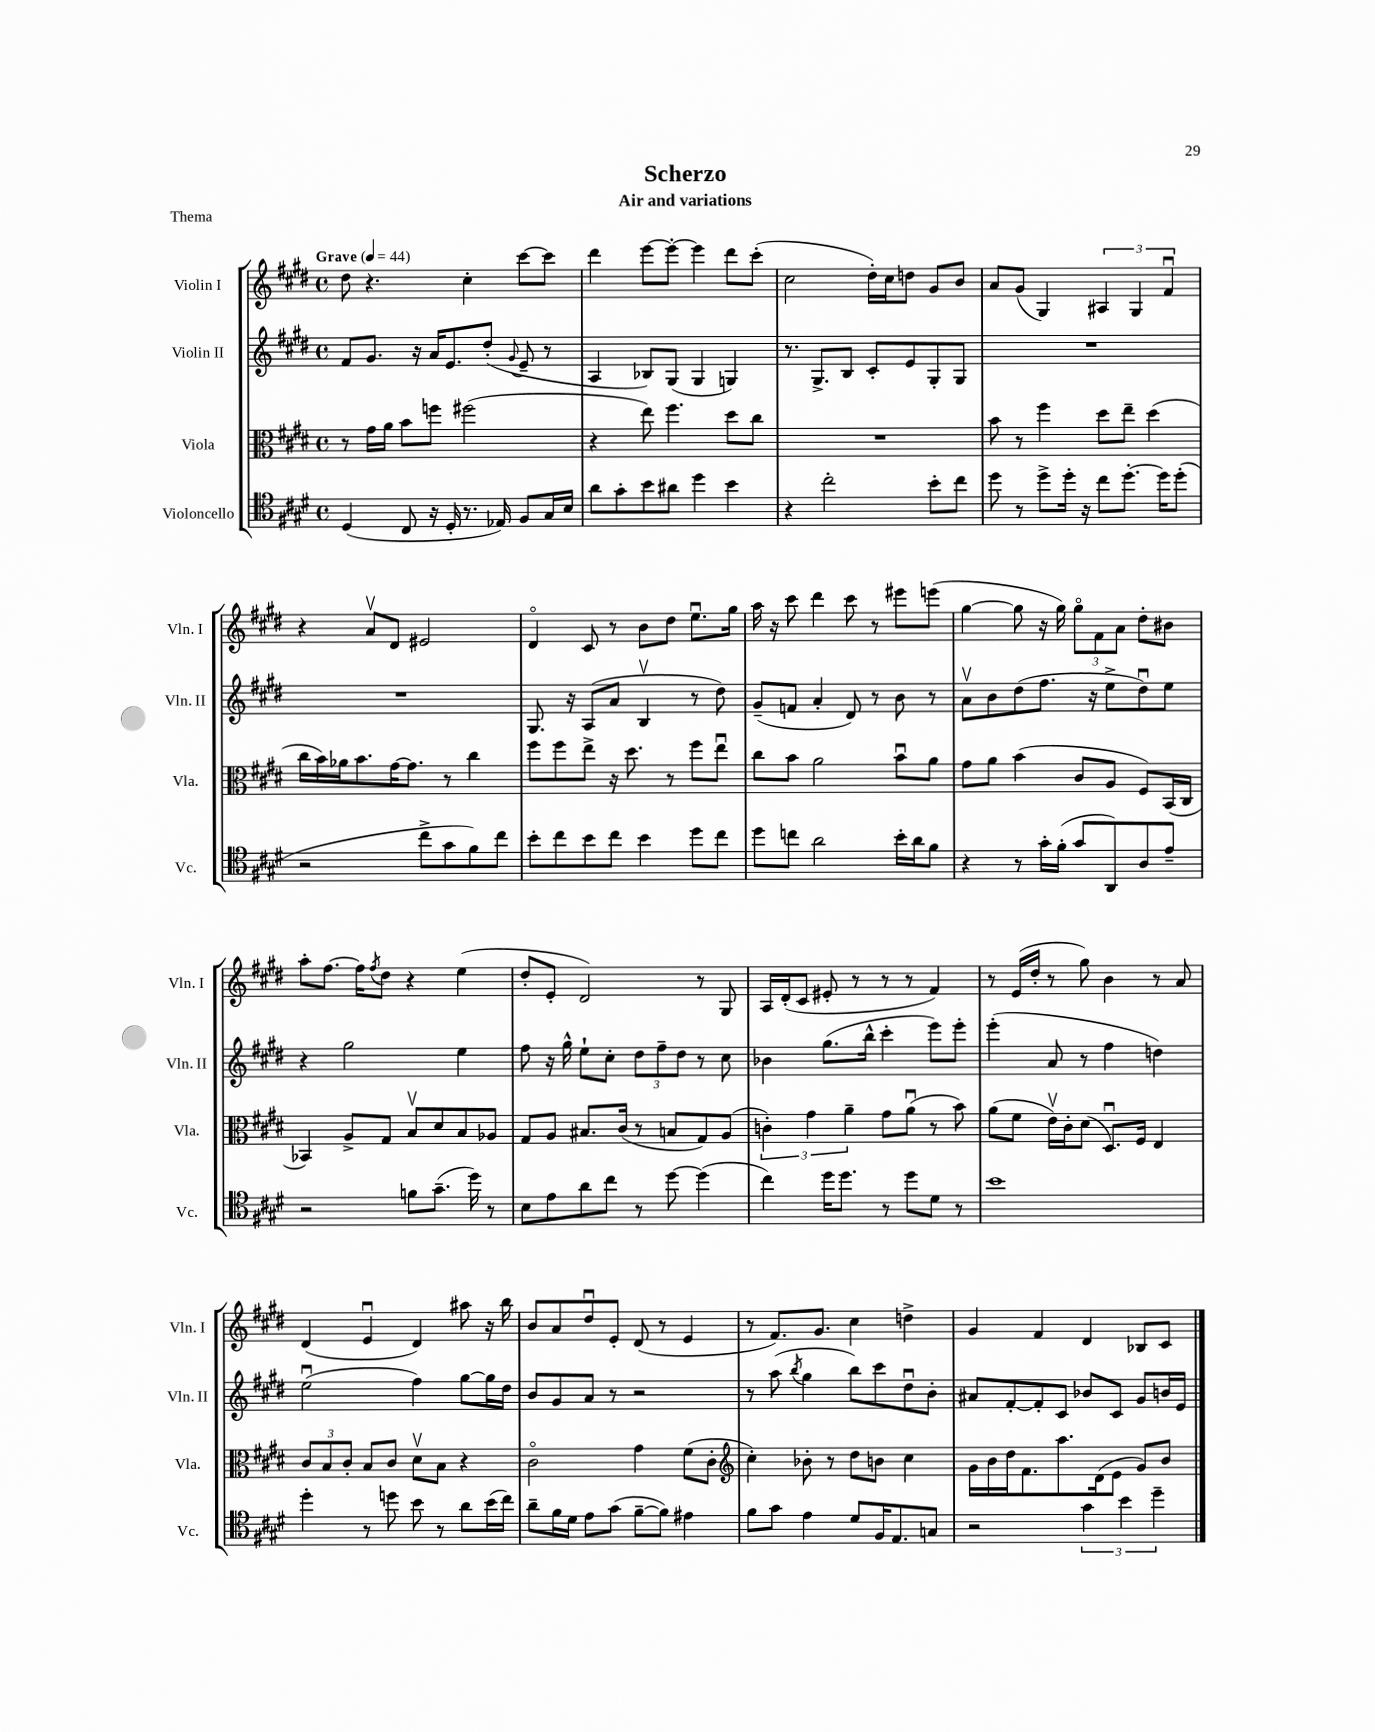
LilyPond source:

\header { title = "Scherzo" subtitle = "Air and variations" piece = "Thema" }
<<
\new StaffGroup <<
\new Staff = "s0" \with { instrumentName = "Violin I" shortInstrumentName = "Vln. I" } {
    \clef treble \key e \major \defaultTimeSignature \time 4/4 \tempo "Grave" 4 = 44
    dis''8 r4. cis''4-. cis'''8~ cis'''8 |
    dis'''4 e'''8~ e'''8~-. e'''4 dis'''8 cis'''8-.( |
    cis''2 dis''16-.) cis''16 d''8 gis'8 b'8 |
    a'8 gis'8( gis4) \tuplet 3/2 { ais4 gis4 fis'4\downbow } |
    r4 a'8\upbow dis'8 eis'2 |
    dis'4\flageolet cis'8 r8 b'8 dis''8 e''8.\downbow gis''16 |
    a''16 r16 cis'''8 dis'''4 cis'''8 r8 eis'''8 e'''8( |
    gis''4~ gis''8 r16 gis''16) \tuplet 3/2 { gis''8\flageolet fis'8 a'8 } dis''8-. bis'8 |
    a''8-. fis''8.~ fis''16 \acciaccatura { fis''8 } dis''8 r4 e''4( |
    dis''8-. e'8-. dis'2) r8 gis8 |
    a16 dis'16-.( cis'8 eis'8-. r8 r8 r8 fis'4) |
    r8 e'16( dis''16-. r8 gis''8) b'4 r8 a'8 |
    dis'4( e'4\downbow dis'4) ais''8 r16 b''16 |
    b'8 a'8 dis''8\downbow e'8-. dis'8( r8 e'4 |
    r8 fis'8.) gis'8. cis''4 d''4-> |
    gis'4 fis'4 dis'4 bes8 cis'8 \bar "|." |
}
\new Staff = "s1" \with { instrumentName = "Violin II" shortInstrumentName = "Vln. II" } {
    \clef treble \key e \major \defaultTimeSignature \time 4/4
    fis'8 gis'8. r16 a'16 e'8. dis''8-.( \appoggiatura { gis'8 } e'8-- r8 |
    a4 bes8) gis8( gis4 g4) |
    r8. gis8.-> b8 cis'8-. e'8 gis8-. gis8 |
    R1 |
    R1 |
    gis8. r16 a8( a'8 b4\upbow r8 dis''8) |
    gis'8--( f'8 a'4-. dis'8) r8 b'8 r8 |
    a'8\upbow b'8 dis''8( fis''8. r16 e''8-> dis''8\downbow) e''8 |
    r4 gis''2 e''4 |
    fis''8 r16 gis''16-^ e''8-! cis''8-. \tuplet 3/2 { dis''8 fis''8-- dis''8 } r8 cis''8 |
    bes'4 gis''8.( b''16-^ cis'''4-. e'''8) e'''8-. |
    e'''4-.( a'8 r8 fis''4 d''4) |
    e''2\downbow( fis''4) gis''8~ gis''16 dis''16 |
    b'8 gis'8 a'8 r8 r2 |
    r8 a''8( \acciaccatura { b''8 } gis''4 b''8) cis'''8 dis''8\downbow b'8-. |
    ais'8 fis'8~-. fis'8-. cis'8 bes'8 cis'8 gis'8 b'16 e'16 \bar "|." |
}
\new Staff = "s2" \with { instrumentName = "Viola" shortInstrumentName = "Vla." } {
    \clef alto \key e \major \defaultTimeSignature \time 4/4
    r8 gis'16 a'16 b'8 f''8 fis''2( |
    r4 e''8) fis''4. dis''8 cis''8 |
    R1 |
    b'8 r8 fis''4 dis''8 e''8-- dis''4( |
    cis''16 b'16) aes'16 b'8. gis'16~ gis'8. r8 cis''4 |
    fis''8 fis''8 e''8-> r16 dis''8. r8 fis''8 e''8\downbow |
    cis''8 b'8 a'2 b'8\downbow a'8 |
    gis'8 a'8 b'4( cis'8 a8 fis8) b,16( cis16 |
    bes,4) a8-> gis8 b8\upbow dis'8 b8 aes8 |
    gis8 a8 bis8. cis'16( r8 b8 gis8) a8( |
    \tuplet 3/2 { c'4-.) gis'4 a'4-- } gis'8 a'8\downbow( r8 b'8) |
    a'8( fis'8 e'16\upbow) cis'16-. dis'8( dis8.\downbow) fis16 e4 |
    \tuplet 3/2 { cis'8 b8 cis'8-. } b8 cis'8 dis'8\upbow b8 r4 |
    cis'2\flageolet gis'4 fis'8( cis'8-. |
    \clef treble cis''4-.) bes'8-. r8 dis''8 b'8 cis''4 |
    gis'16 b'16 dis''16 fis'8. a''8. dis'16( e'8 gis'8) b'8 \bar "|." |
}
\new Staff = "s3" \with { instrumentName = "Violoncello" shortInstrumentName = "Vc." } {
    \clef tenor \key e \major \defaultTimeSignature \time 4/4
    dis4( cis8 r16 dis16-. r8. ees16) fis8 gis16 b16 |
    a'8 gis'8-. b'8 ais'8 dis''4 b'4 |
    r4 cis''2-. b'8-. cis''8 |
    dis''8 r8 dis''8-> dis''16-. r16 cis''8 dis''8.~-. dis''16 dis''8-.( |
    r2 cis''8-> gis'8 fis'8) cis''8 |
    b'8-. cis''8 b'8 cis''8 b'4 dis''8 cis''8 |
    dis''8 c''8 a'2 b'16-. a'16 fis'8 |
    r4 r8 gis'16-. fis'16-.( gis'8 a,8) a8 e'8-- |
    r2 f'8 gis'8.--( dis''16) r8 |
    b8 e'8 a'8 cis''8 r8 dis''8~ dis''4( |
    cis''4) dis''16 dis''8. r8 dis''8 dis'8 r8 |
    b'1 |
    dis''4-. r8 d''8 b'8 r8 a'8 b'16( cis''16) |
    a'8-- fis'16 dis'16 e'8 gis'8( fis'8~-- fis'8) eis'4 |
    fis'8 gis'8 e'4 dis'8 fis16 e8. g8 |
    r2 \tuplet 3/2 { gis'4 b'4 dis''4-- } \bar "|." |
}
>>
>>
\layout { \context { \Score \remove "Bar_number_engraver" } }
